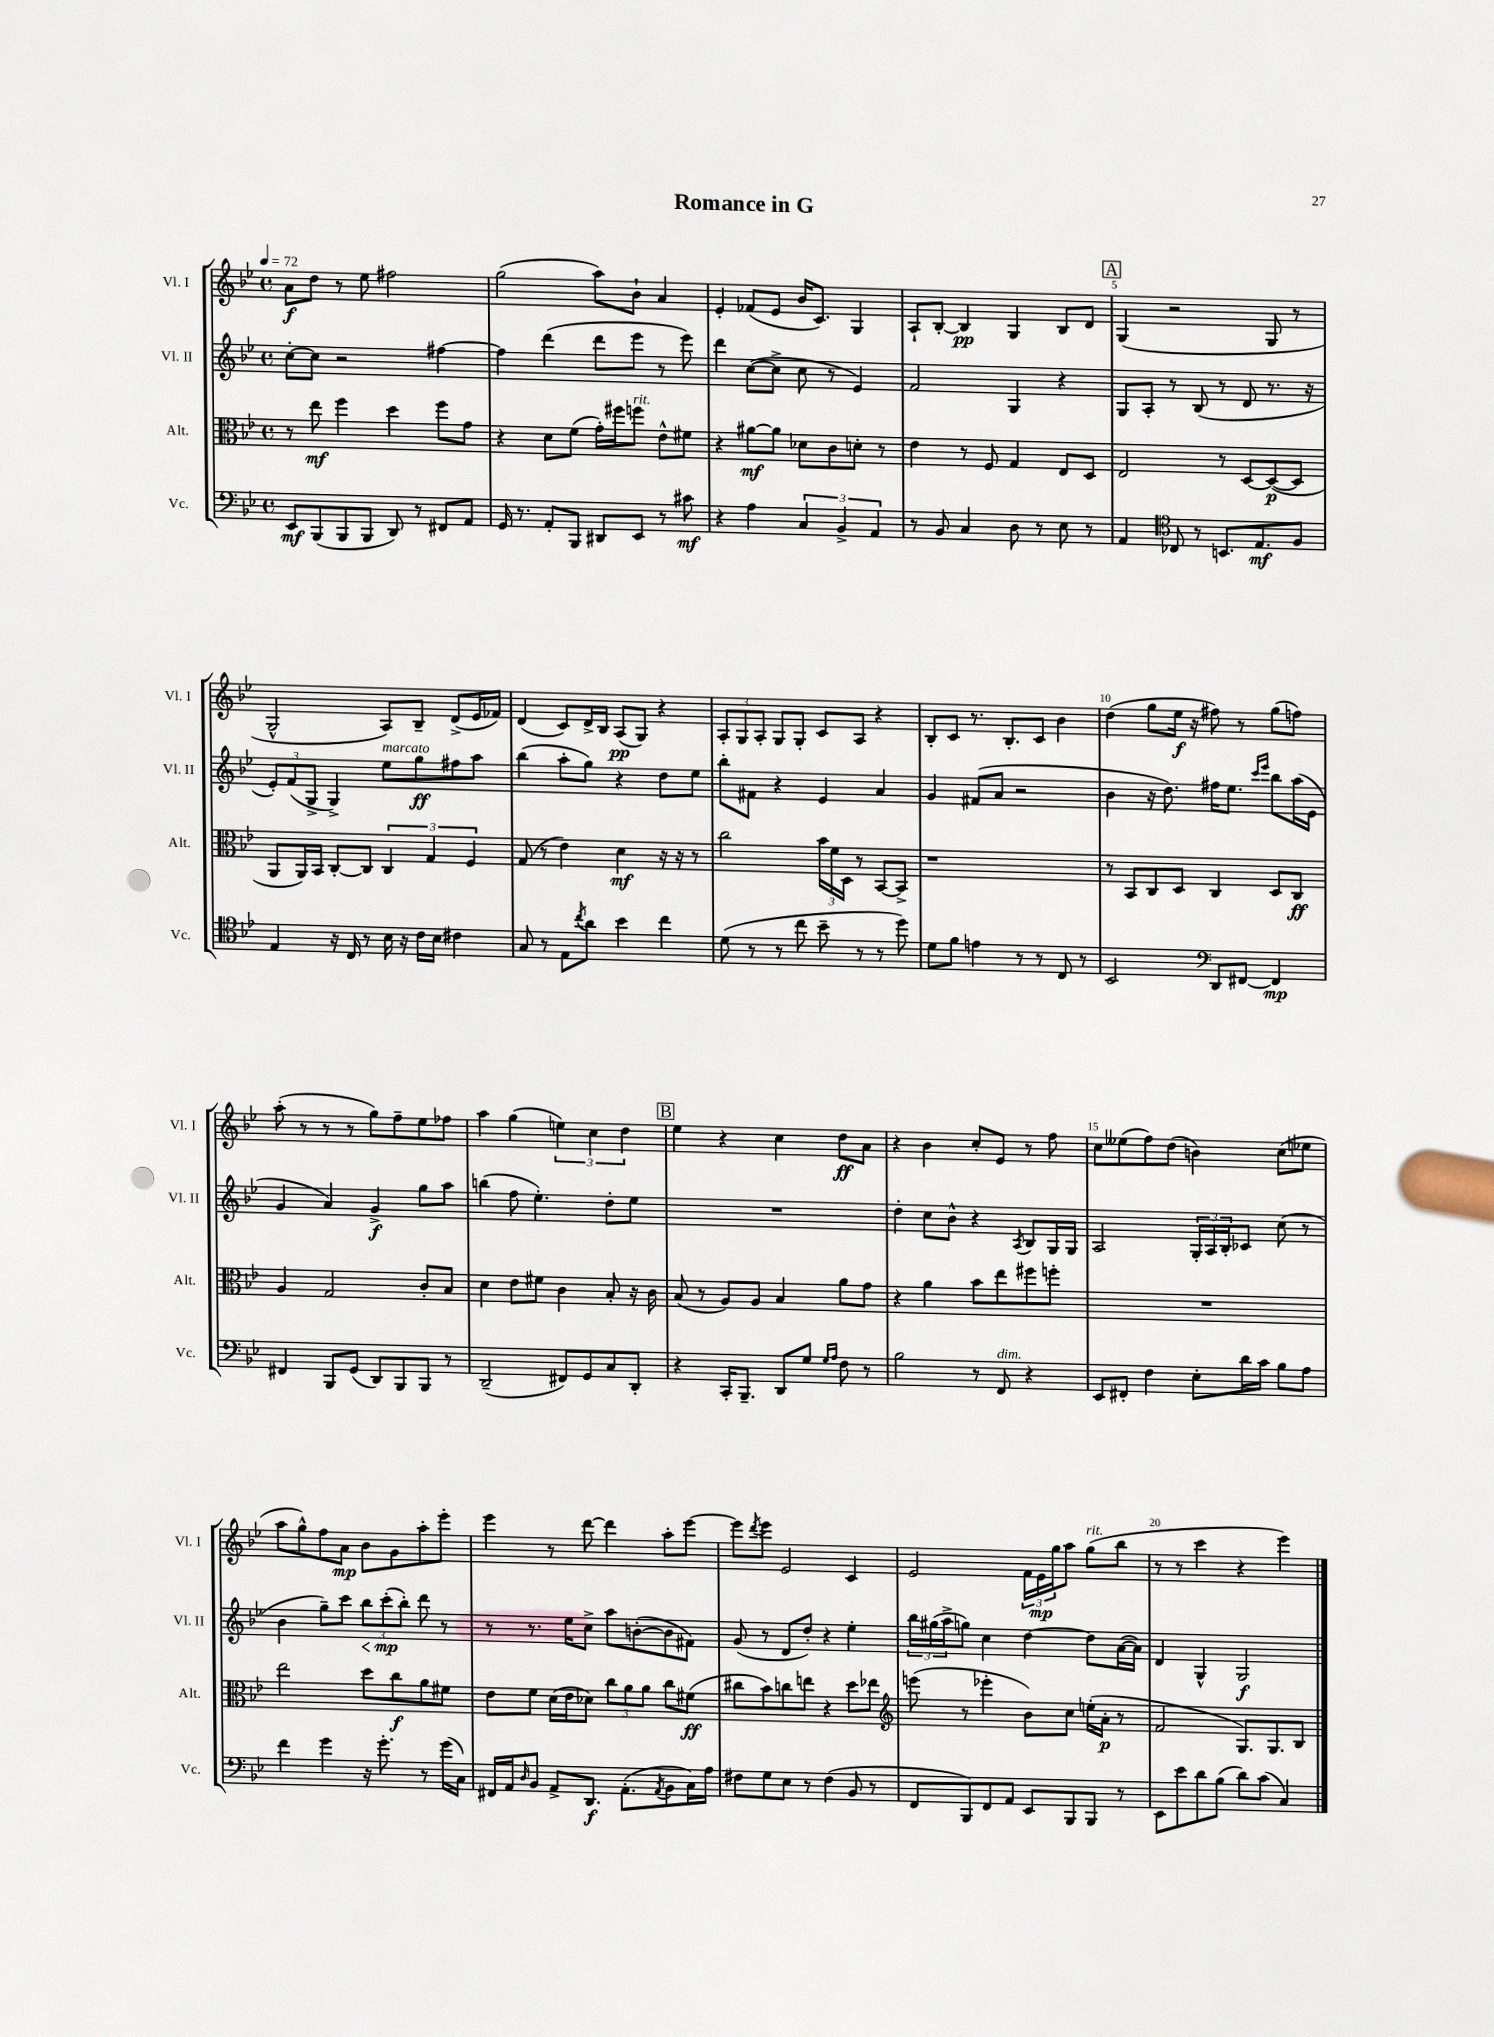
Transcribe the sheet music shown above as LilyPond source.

\header { title = "Romance in G" }
<<
\new StaffGroup <<
\new Staff = "s0" \with { instrumentName = "Vl. I" shortInstrumentName = "Vl. I" } {
    \clef treble \key bes \major \defaultTimeSignature \time 4/4 \tempo 4 = 72
    a'8\f d''8 r8 ees''8 fis''2 |
    g''2( a''8) bes'8-! a'4 |
    ees'4-. fes'8( ees'8 bes'16 c'8.) g4 |
    a8-! bes8~-. bes4\pp g4 bes8 d'8 |
    \mark \markup { \box "A" } g4( r2 g8 r8 |
    g2-^ a8) bes8-- d'8->( ees'16 fes'16) |
    d'4( c'8) d'16-> bes16 a8\pp( g8) r4 |
    \tuplet 3/2 { a8-. g8 a8-. } g8 g8-. c'8 a8 r4 |
    bes8-. c'8 r8. bes8.-. c'8 bes'4 |
    d''4( g''8 ees''16\f r16 fis''8) r8 g''8( f''8) |
    a''8-.( r8 r8 r8 g''8) f''8-- ees''8 fes''8 |
    a''4 g''4( \tuplet 3/2 { e''4) c''4 d''4 } |
    \mark \markup { \box "B" } ees''4 r4 c''4 d''8\ff a'8 |
    r4 bes'4 c''8-. ees'8 r8 f''8 |
    c''8 eeses''8( f''8) d''8( b'4) c''8( ees''8 |
    a''8 g''8-^) f''8 a'8\mp bes'8 g'8 a''8-. ees'''8-. |
    ees'''4 r8 d'''8~ d'''4 a''8-. ees'''8~ |
    ees'''8 \acciaccatura { d'''8 } ees'''8 ees'2 c'4 |
    ees'2 \tuplet 3/2 { f'16 ees'16\mp g''16 } a''8 g''8^\markup { \italic "rit." }( bes''8 |
    r8 r8 c'''4 r4 ees'''4) \bar "|." |
}
\new Staff = "s1" \with { instrumentName = "Vl. II" shortInstrumentName = "Vl. II" } {
    \clef treble \key bes \major \defaultTimeSignature \time 4/4
    c''8~-. c''8 r2 fis''4~ |
    fis''4 d'''4( d'''8 ees'''8 r8 ees'''8) |
    d'''4 c''8~( c''8-> c''8 r8 ees'4) |
    f'2 g4 r4 |
    \mark \markup { \box "A" } g8 a8-. r8 bes8( r8 d'8 r8. r16 |
    \tuplet 3/2 { ees'8-.) f'8( g8-> } g4->) ees''8^\markup { \italic "marcato" } g''8\ff fis''8 a''8 |
    bes''4( a''8-. g''8) r4 d''8 ees''8 |
    bes''8-. fis'8 r4 ees'4 a'4 |
    g'4 fis'8( a'8 r2 |
    bes'4 r16 d''8.) fis''16 ees''8. \grace { c'''16 ees'''16 } bes''8 a''16( ees'16 |
    g'4 a'4) g'4->\f g''8 a''8 |
    b''4( f''8 ees''4.-.) d''8-. ees''8 |
    \mark \markup { \box "B" } R1 |
    d''4-. c''8 bes'8-^ r4 \acciaccatura { a8 } bes8 g16 g16 |
    a2 \tuplet 3/2 { g16-. a16 bes16-. } ces'8 c''8( r8 |
    bes'4 g''8--) c'''8 \tuplet 3/2 { bes''8\< c'''8-.\mp\!( bes''8-.) } d'''8 r8 |
    r8 r8. ees''16 c''8-> a''8 b'8~-.( b'8 fis'8) |
    g'8( r8 d'8 d''8-.) r4 ees''4-. |
    \tuplet 3/2 { bes''16 gis''16( a''16-> } g''8) c''4 d''4~ d''8 a'16~( a'16) |
    d'4 g4-^ g2\f \bar "|." |
}
\new Staff = "s2" \with { instrumentName = "Alt." shortInstrumentName = "Alt." } {
    \clef alto \key bes \major \defaultTimeSignature \time 4/4
    r8 ees''8\mf f''4 d''4 f''8 g'8 |
    r4 d'8 f'8( g'16-.) fis''16 f''8^\markup { \italic "rit." } ees'8-^ fis'8 |
    r4 ais'8~\mf ais'8 des'8 c'8 d'8-. r8 |
    ees'4 r8 f8 g4 ees8 d8 |
    \mark \markup { \box "A" } ees2 r8 d8~ d8~\p( d8 |
    a,8 a,16) bes,16 c8~-. c8 \tuplet 3/2 { c4 g4 f4 } |
    g8( r8 ees'4) d'4\mf r16 r16 r8 |
    c''2 \tuplet 3/2 { bes'16 f'16 d16 } r8 bes,8~ bes,8-> |
    r1 |
    r8 bes,8 c8 d8 c4 d8 c8\ff |
    a4 g2 c'8-. bes8 |
    d'4 ees'8 fis'8 c'4 bes8-. r16 c'16 |
    \mark \markup { \box "B" } bes8( r8 a8) a8 bes4 a'8 g'8 |
    r4 a'4 bes'8 ees''8 fis''8 f''8-. |
    R1 |
    ees''2 d''8 c''8\f a'8 fis'8 |
    ees'8 f'8 d'16( ees'16 des'8) \tuplet 3/2 { c''8 a'8 a'8 } c''8 fis'8\ff( |
    cis''8 bes'8) c''8 e''8 r4 d''8 ees''8 |
    \clef treble e'''8( r8 ees'''4-. bes'8) c''8 e''16-.( a'16-.\p r8 |
    f'2 g8.) g8. bes8 \bar "|." |
}
\new Staff = "s3" \with { instrumentName = "Vc." shortInstrumentName = "Vc." } {
    \clef bass \key bes \major \defaultTimeSignature \time 4/4
    ees,8\mf bes,,8( bes,,8 bes,,8 d,8) r8 fis,8 a,8 |
    g,16 r8. a,8-. bes,,8 dis,8 ees,8 r8 cis'8\mf |
    r4 a4 \tuplet 3/2 { c4 bes,4-> a,4 } |
    r8 bes,8 c4 d8 r8 ees8 r8 |
    \mark \markup { \box "A" } a,4 \clef tenor ces8 r8 b,8. ees8.\mf f8 |
    ees4 r16 c16 r8 bes16 r16 c'16 bes16 cis'4 |
    g8 r8 ees8 \acciaccatura { c''8 } a'8 bes'4 c''4 |
    d'8( r8 r8 c''8 bes'8-- r8 r8 d''8) |
    d'8 f'8 e'4 r8 r8 c8 r8 |
    bes,2 \clef bass d,8 fis,8~ fis,4\mp |
    fis,4 bes,,8 g,8( d,8) bes,,8 bes,,8 r8 |
    d,2--( fis,8) g,8 c8 d,8-. |
    \mark \markup { \box "B" } r4 c,16-. bes,,8.-- d,8 g8 \grace { g16 a16 } f8 r8 |
    bes2 r8 f,8^\markup { \italic "dim." } r4 |
    ees,8 fis,8-. f4 ees8-. d'16 c'16 bes8 a8 |
    f'4 g'4 r16 g'8.-. r8 g'16( c16) |
    fis,16 a,16 \grace { d16 } bes,8 a,8-> d,8.\f a,8.-.( \acciaccatura { a,8 } bes,8 c16) a16 |
    fis8 g8 ees8 r8 fis4( bes,8 r8 |
    f,8 bes,,8) f,8 a,8 ees,8 bes,,8 bes,,8 r8 |
    ees,8 ees'8 d'8 bes8( d'8) c'8( c4) \bar "|." |
}
>>
>>
\layout { \context { \Score \override BarNumber.break-visibility = ##(#f #t #t) barNumberVisibility = #(every-nth-bar-number-visible 5) } }
